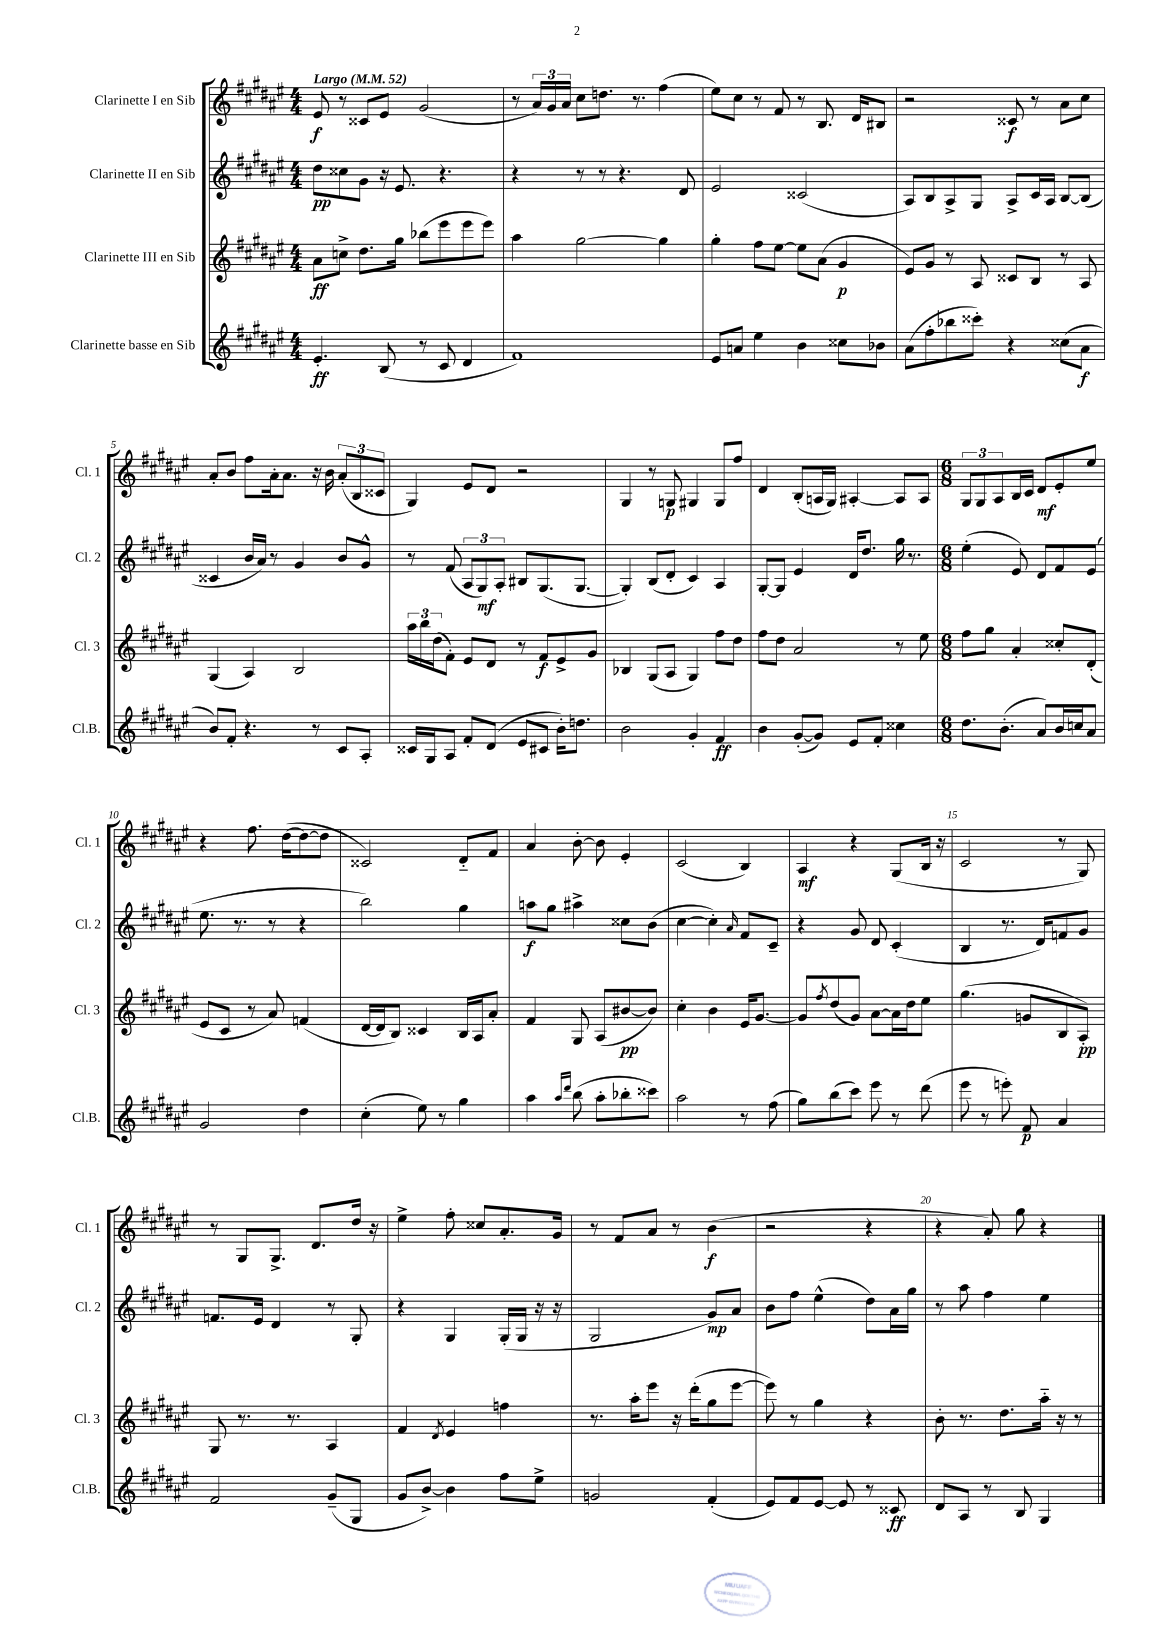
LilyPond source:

<<
\new StaffGroup <<
\new Staff = "s0" \with { instrumentName = "Clarinette I en Sib" shortInstrumentName = "Cl. 1" } {
    \clef treble \key fis \major \numericTimeSignature \time 4/4 \tempo "Largo" 4 = 52
    eis'8\f r8 cisis'8 eis'8 gis'2( |
    r8 \tuplet 3/2 { ais'16) gis'16 ais'16 } cis''8 d''8. r8. fis''4( |
    eis''8) cis''8 r8 fis'8 r8 b8. dis'16 bis8 |
    r2 cisis'8\f r8 ais'8 cis''8 |
    ais'8-. b'8 fis''8 ais'16-. ais'8. r16 b'16 \tuplet 3/2 { ais'8-.( b8 cisis'8 } |
    gis4) eis'8 dis'8 r2 |
    gis4 r8 g8\p gis4 gis8 fis''8 |
    dis'4 b8-.( a16 gis16) ais4~-. ais8 ais8 |
    \numericTimeSignature \time 6/8 \tuplet 3/2 { gis8 gis8 ais8 } b16 cis'16 dis'8\mf eis'8-. eis''8 |
    r4 fis''8. dis''16~( dis''8~ dis''8 |
    cisis'2) dis'8-_ fis'8 |
    ais'4 b'8~-. b'8 eis'4-. |
    cis'2( b4) |
    ais4\mf r4 gis8( b16 r16 |
    cis'2 r8 gis8) |
    r8 gis8 gis8.-> dis'8. dis''16 r16 |
    eis''4-> fis''8-. cisis''8 ais'8.-. gis'16 |
    r8 fis'8 ais'8 r8 b'4\f( |
    r2 r4 |
    r4 ais'8-.) gis''8 r4 \bar "|." |
}
\new Staff = "s1" \with { instrumentName = "Clarinette II en Sib" shortInstrumentName = "Cl. 2" } {
    \clef treble \key fis \major \numericTimeSignature \time 4/4
    dis''8\pp cisis''8 gis'8 r16 eis'8. r4. |
    r4 r8 r8 r4. dis'8 |
    eis'2 cisis'2( |
    ais8) b8 ais8-> gis8 ais8-> cis'16 ais16 b8~ b8( |
    cisis'4 b'16 ais'16) r8 gis'4 b'8 gis'8-^ |
    r8 fis'8( \tuplet 3/2 { ais8 gis8\mf) ais8-. } bis8 gis8.( gis8.~ |
    gis4-.) b8( dis'8-. cis'4) ais4 |
    gis8~-. gis8 eis'4 dis'16 dis''8. gis''16 r8. |
    \numericTimeSignature \time 6/8 eis''4-.( eis'8) dis'8 fis'8 eis'8( |
    eis''8. r8. r8 r4 |
    b''2) gis''4 |
    a''8\f gis''8 ais''4-> cisis''8 b'8( |
    cis''4~ cis''4-.) \grace { ais'16 } fis'8 cis'8-- |
    r4 gis'8 dis'8 cis'4-.( |
    b4 r8. dis'16) f'8 gis'8 |
    f'8. eis'16 dis'4 r8 gis8-. |
    r4 gis4 gis16-.( gis16 r16 r16 |
    gis2 gis'8\mp) ais'8 |
    b'8 fis''8 eis''4-^( dis''8) ais'16 gis''16 |
    r8 ais''8 fis''4 eis''4 \bar "|." |
}
\new Staff = "s2" \with { instrumentName = "Clarinette III en Sib" shortInstrumentName = "Cl. 3" } {
    \clef treble \key fis \major \numericTimeSignature \time 4/4
    ais'8\ff c''8-> dis''8. gis''16 bes''8( eis'''8 eis'''8 eis'''8) |
    ais''4 gis''2~ gis''4 |
    gis''4-. fis''8 eis''8~ eis''8 ais'8( gis'4\p |
    eis'8) gis'8 r8 ais8 cisis'8 b8 r8 ais8 |
    gis4( ais4) b2 |
    \tuplet 3/2 { ais''16 b''16 dis''16( } fis'8-.) eis'8 dis'8 r8 fis'8\f eis'8-> gis'8 |
    bes4 gis8( ais8 gis4) fis''8 dis''8 |
    fis''8 dis''8 ais'2 r8 eis''8 |
    \numericTimeSignature \time 6/8 fis''8 gis''8 ais'4-. cisis''8-. dis'8-.( |
    eis'8 cis'8 r8 ais'8) f'4( |
    dis'16~ dis'16 b8) cisis'4 b16 ais16 ais'8-. |
    fis'4 gis8 ais8( bis'8~\pp bis'8) |
    cis''4-. b'4 eis'16 gis'8.~ |
    gis'8 \acciaccatura { fis''8 } dis''8( gis'8) ais'8~ ais'16 dis''16 eis''8 |
    gis''4.( g'8 b8 ais8-.\pp) |
    gis8 r8. r8. ais4 |
    fis'4 \acciaccatura { dis'8 } eis'4 f''4 |
    r8. ais''16-. eis'''8 r16 dis'''16-.( gis''8 eis'''8~ |
    eis'''8) r8 gis''4 r4 |
    b'8-. r8. dis''8. ais''16-_ r16 r8 \bar "|." |
}
\new Staff = "s3" \with { instrumentName = "Clarinette basse en Sib" shortInstrumentName = "Cl.B." } {
    \clef treble \key fis \major \numericTimeSignature \time 4/4
    eis'4.-.\ff b8( r8 cis'8 dis'4 |
    fis'1) |
    eis'8 a'8 eis''4 b'4 cisis''8 bes'8 |
    ais'8( fis''8-. bes''8 cisis'''8-.) r4 cisis''8( ais'8\f |
    b'8) fis'8-. r4. r8 cis'8 ais8-. |
    cisis'16 gis16 ais8 fis'8-. dis'8( eis'8 cis'8 b'16-.) d''8. |
    b'2 gis'4-. fis'4\ff |
    b'4 gis'8~-.( gis'8) eis'8 fis'8-. cisis''4 |
    \numericTimeSignature \time 6/8 dis''8. b'8.-.( ais'8) b'16 c''16 ais'8 |
    gis'2 dis''4 |
    cis''4-.( eis''8) r8 gis''4 |
    ais''4 \grace { ais''16 dis'''16 } b''8( ais''8-. bes''8-. cisis'''8) |
    ais''2 r8 fis''8( |
    gis''8) b''8( cis'''8) eis'''8 r8 dis'''8( |
    eis'''8 r8 e'''8-.) fis'8\p ais'4 |
    fis'2 gis'8--( gis8 |
    gis'8 b'8~->) b'4 fis''8 eis''8-> |
    g'2 fis'4-.( |
    eis'8) fis'8 eis'8~ eis'8 r8 cisis'8\ff |
    dis'8 ais8 r8 b8 gis4 \bar "|." |
}
>>
>>
\layout { \context { \Score \override BarNumber.break-visibility = ##(#f #t #t) barNumberVisibility = #(every-nth-bar-number-visible 5) } }
